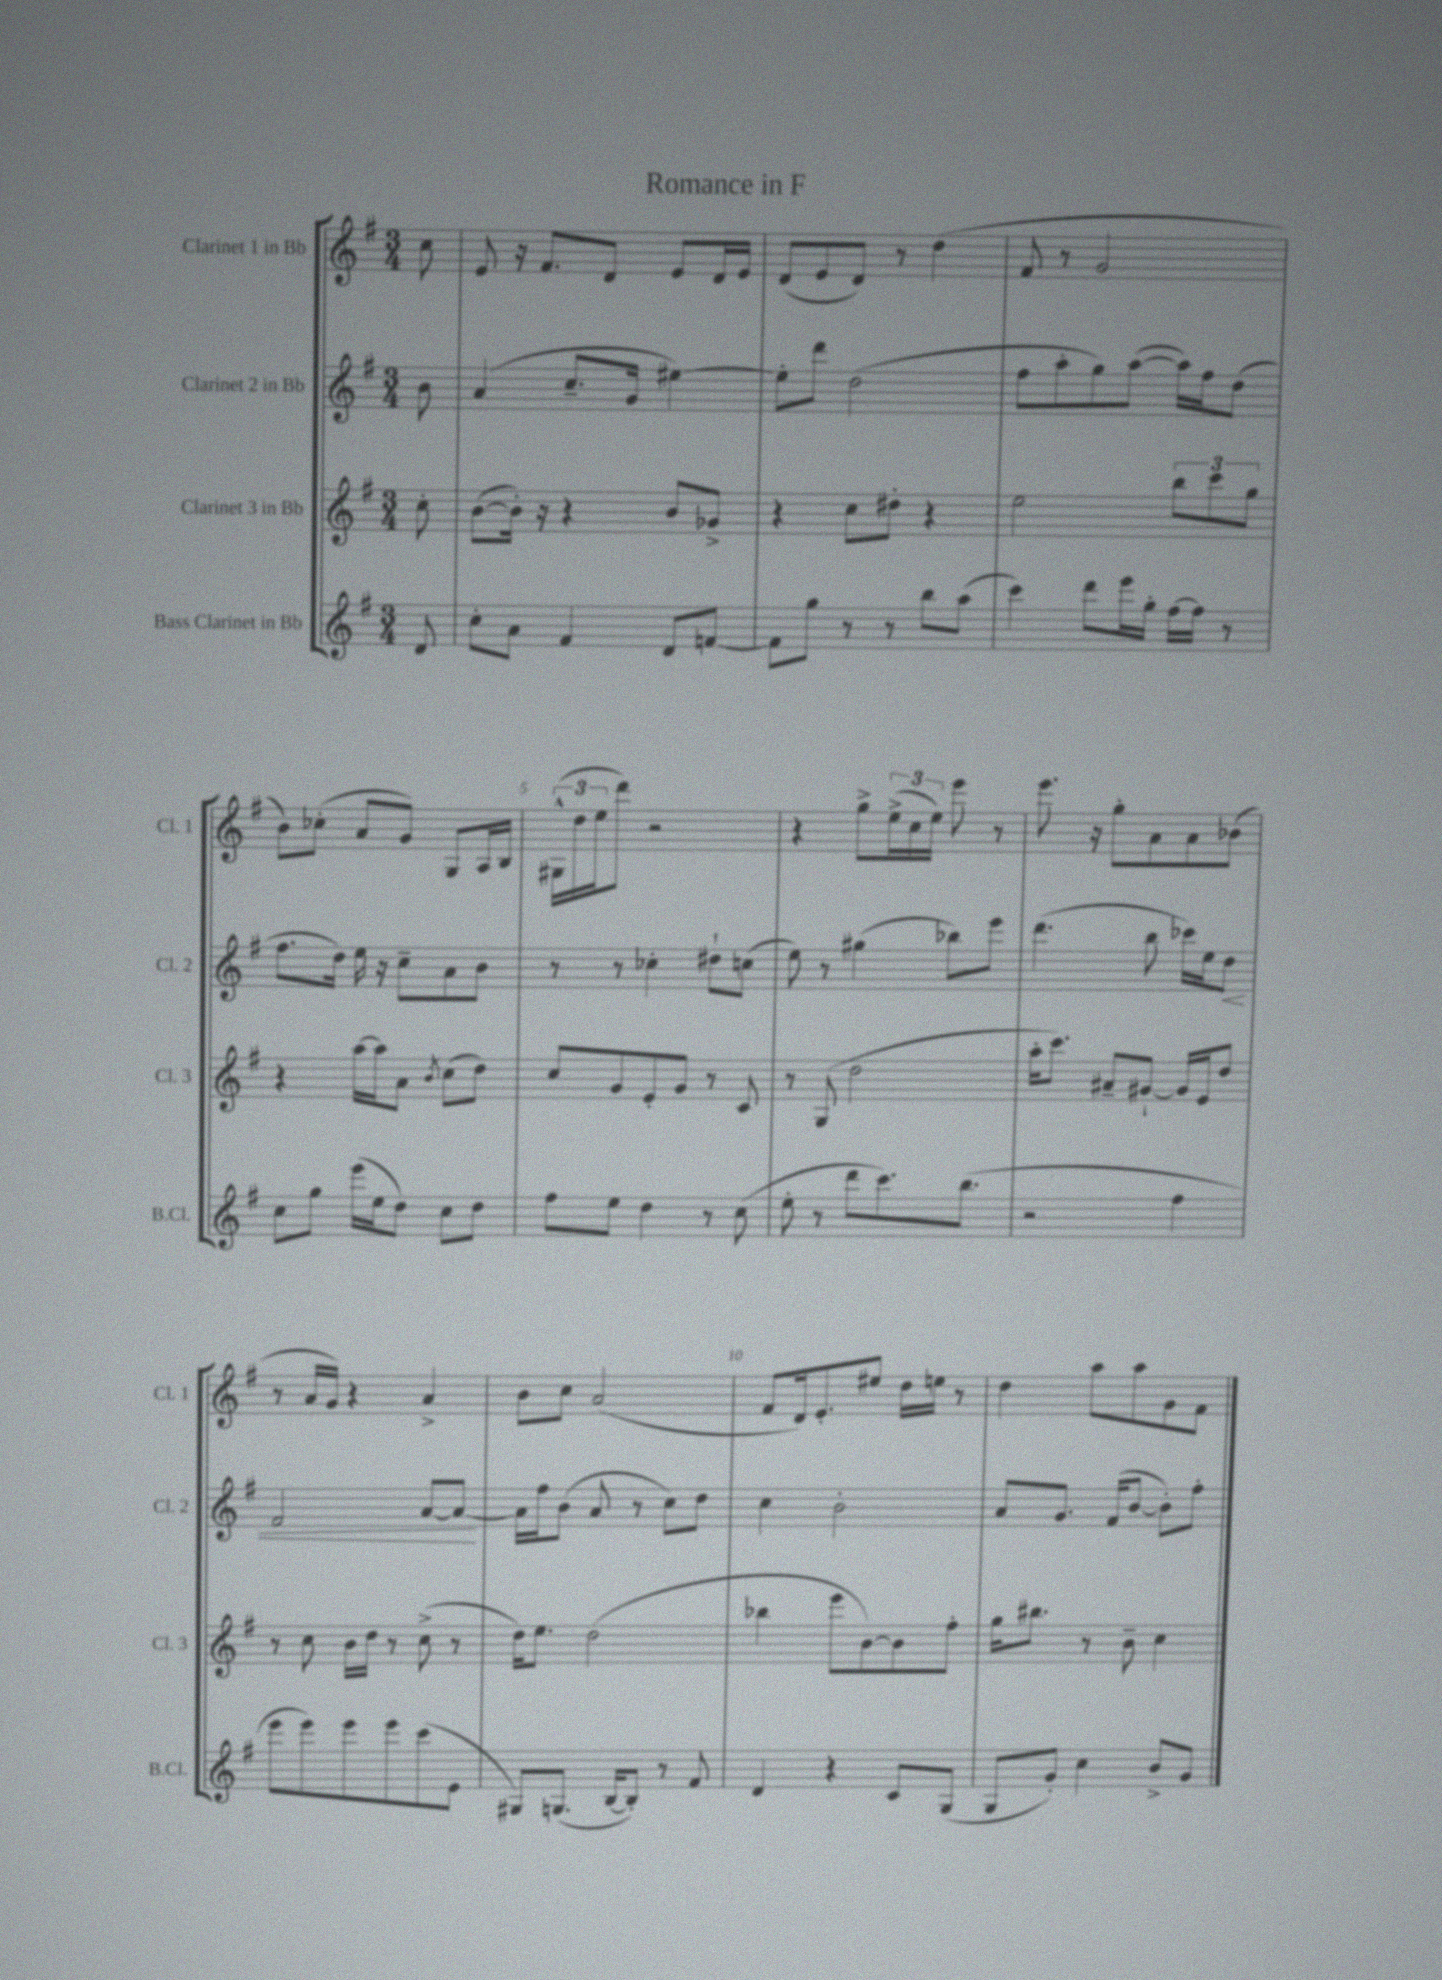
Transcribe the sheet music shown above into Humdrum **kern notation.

**kern	**kern	**kern	**kern
*staff4	*staff3	*staff2	*staff1
*clefG2	*clefG2	*clefG2	*clefG2
*k[f#]	*k[f#]	*k[f#]	*k[f#]
*M3/4	*M3/4	*M3/4	*M3/4
8d	8cc'	8b	8cc
=	=	=	=
8cc'	([8b	(4a	8e
8a	16b'])	.	16r
.	16r	.	8.f#
4f#	4r	8.cc~	.
.	.	.	8d
.	.	16g	.
8d	8b	[4ee#)	8e
[8f	8g-^	.	16d
.	.	.	16e
=	=	=	=
8f]	4r	8ee#']	(8d
8gg	.	8ddd	8e
8r	8cc	(2dd	8d)
8r	8dd#'	.	8r
8bb	4r	.	(4dd
(8aa	.	.	.
=	=	=	=
4ccc)	2ee	8ff#	8f#
.	.	8aa'	8r
8ddd	.	8gg)	2g
16eee	.	([8aa	.
16gg'	.	.	.
[16ff#	12bb	16aa])	.
16ff#]	.	16ff#	.
.	12ccc	.	.
8r	.	(8dd	.
.	12gg	.	.
=	=	=	=
8cc	4r	8.ff#	8b)
8gg	.	.	(8cc-'
.	.	16dd)	.
(16eee	[16aa	16ee	8a
16ee	16aa]	16r	.
8dd)	8a	8cc~	8g)
.	8qb	.	.
8cc	(8cc	8a	8G
8dd	8dd)	8b	16A
.	.	.	16B
=	=	=	=
8ff#	8cc	8r	(24G#^^
.	.	.	24dd
.	.	.	24ee
8ee	8g	8r	8ddd)
4dd	8e'	4cc-'	2r
.	8g	.	.
8r	8r	8dd#`	.
(8cc	8c	(8cc	.
=	=	=	=
8ee'	8r	8ee)	4r
8r	(8G	8r	.
8ddd	2dd	(4gg#	8gg^
8.ccc)	.	.	(24ee^
.	.	.	24cc
.	.	.	24ee)
.	.	8bb-)	8eee
(8.bb	.	.	.
.	.	8eee	8r
=	=	=	=
2r	16aa'	(4.ddd	8.eee
.	8.ccc)	.	.
.	.	.	16r
.	8a#~	.	8gg'
.	[8g#`	8bb	8a
4ff#	16g#]	16ccc-)	8a
.	16e	16ee	.
.	8dd	8dd	(8b-
=	=	=	=
8eee	8r	2f#	8r
8eee)	8cc	.	16a
.	.	.	16g)
8eee	16b	.	4r
.	16dd	.	.
8eee	8r	.	.
(8ccc	(8cc^	[8a	4a^
8e	8r	8a_	.
=	=	=	=
8G#)	16dd)	16a]	8b
.	8.ee	16ff#	.
(8.G	.	(8b	8cc
.	(2dd	8a	(2a
[16B	.	.	.
8B'])	.	8r	.
8r	.	8cc)	.
8f#	.	8dd	.
=	=	=	=
4d	4bb-	4cc	8f#
.	.	.	16d)
.	.	.	8.e'
4r	8eee	2b'	.
.	[8b)	.	8ee#
8c	8b]	.	16dd
.	.	.	16ee
(8G	8ff#'	.	8r
=	=	=	=
8G	16gg	8a	4dd
.	8.bb#	.	.
8g')	.	8.g	.
4cc	8r	.	8aa
.	.	(16f#	.
.	8b~	[8b	8aa
8b^	4cc	8b'])	8g
8g	.	8ff#'	8f#
==	==	==	==
*-	*-	*-	*-
